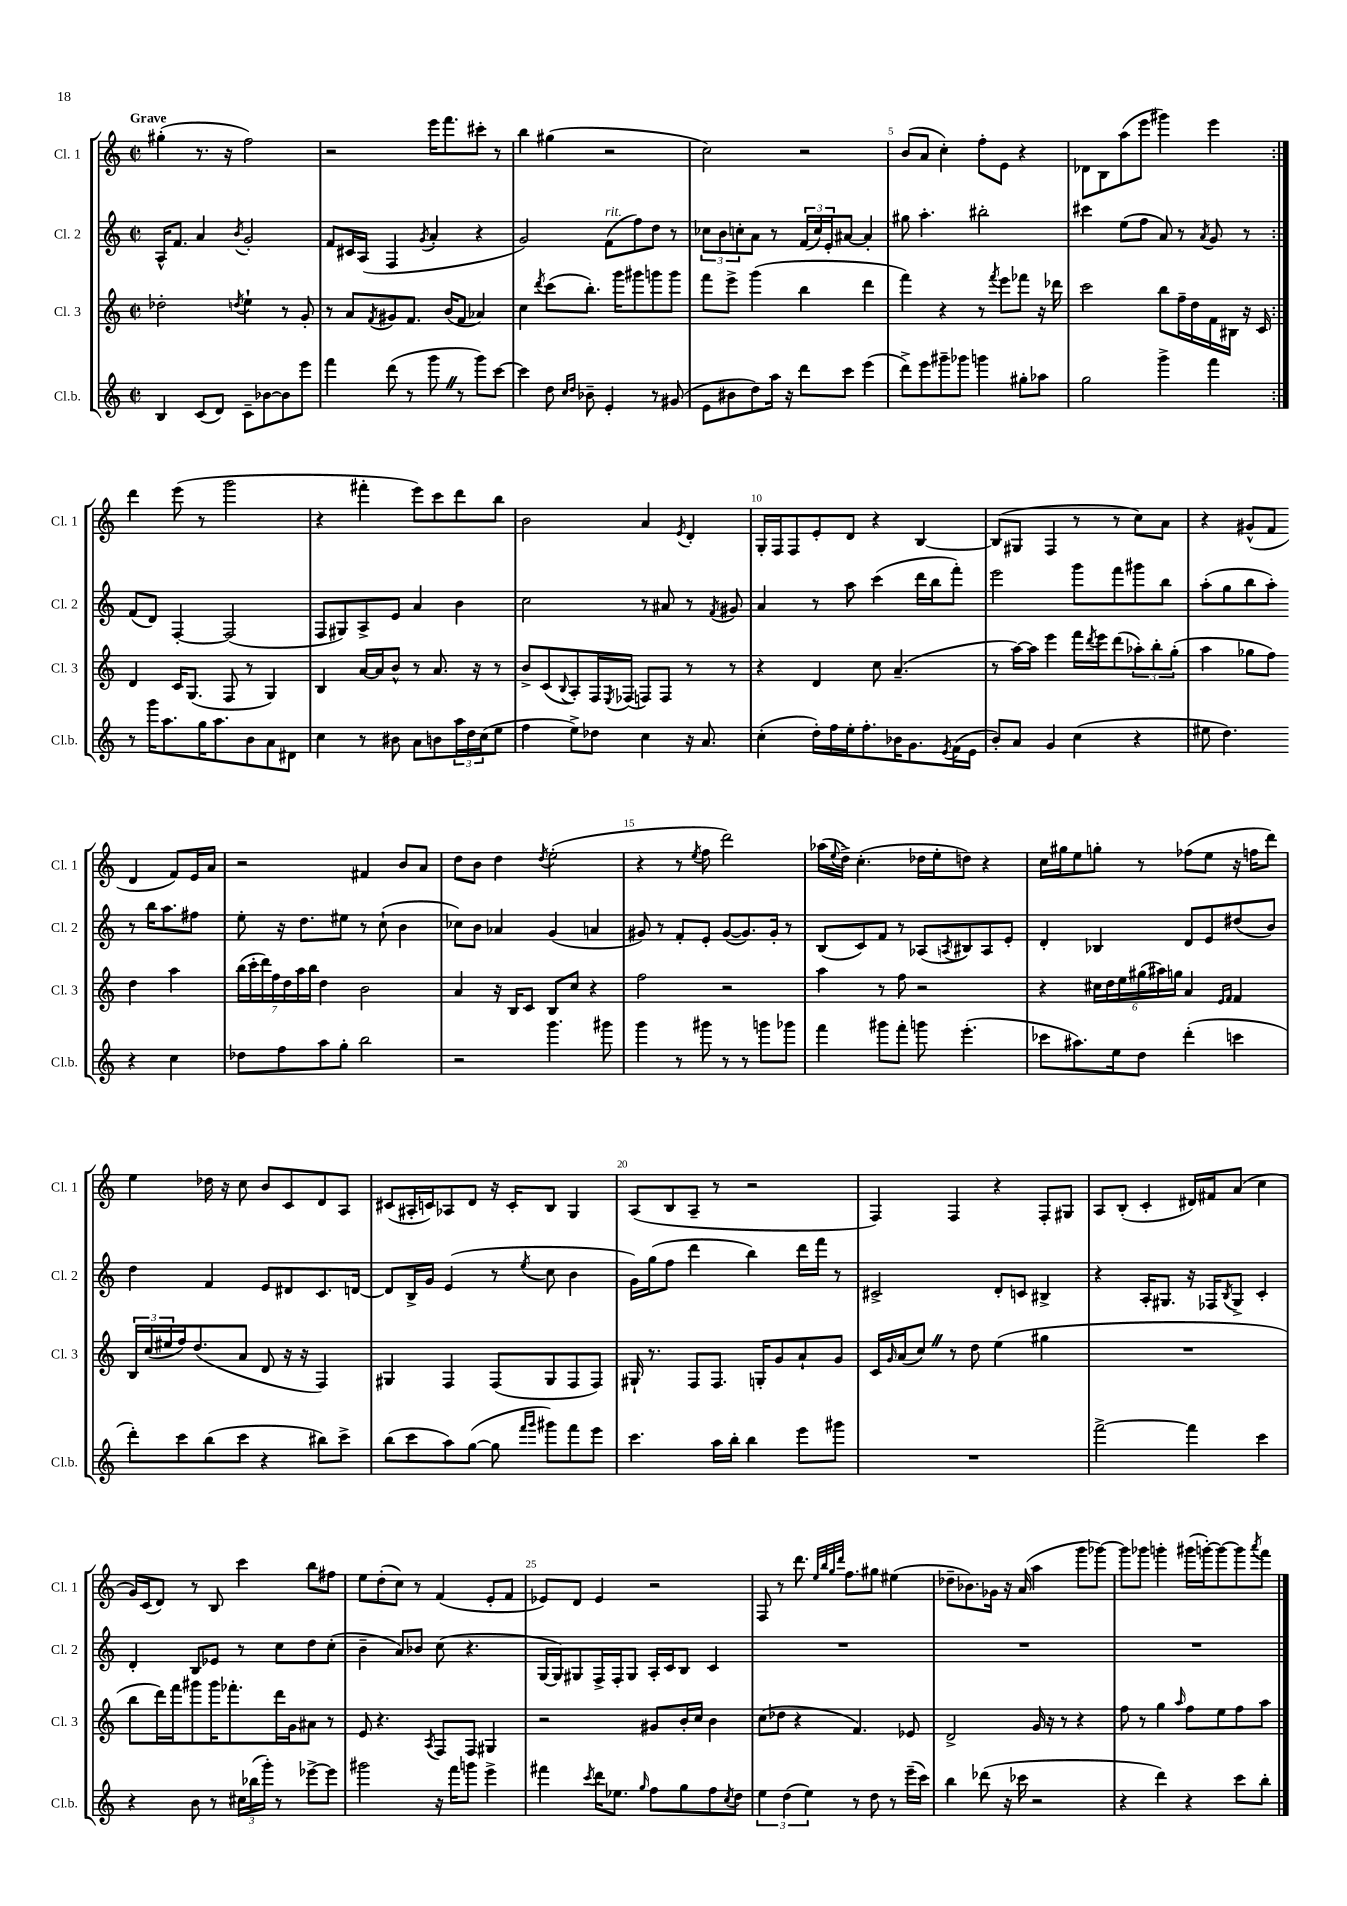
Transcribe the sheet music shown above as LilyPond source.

<<
\new StaffGroup <<
\new Staff = "s0" \with { instrumentName = "Cl. 1" shortInstrumentName = "Cl. 1" } {
    \clef treble \key c \major \defaultTimeSignature \time 2/2 \tempo "Grave"
    \repeat volta 2 { gis''4-.( r8. r16 f''2) |
    r2 e'''16 f'''8. cis'''8-. r8 |
    b''4 gis''4( r2 |
    c''2) r2 |
    b'8( a'8 c''4-.) f''8-. e'8 r4 |
    des'8 b8 a''8( e'''8 gis'''4) e'''4 | }
    d'''4 e'''8( r8 g'''2 |
    r4 fis'''4-. e'''8) c'''8 d'''8 b''8 |
    b'2 a'4 \acciaccatura { e'8 } d'4-. |
    g16-. f16 f8 e'8-. d'8 r4 b4~ |
    b8( gis8 f4 r8 r8 c''8) a'8 |
    r4 gis'8-^( f'8 d'4 f'8) e'16 a'16 |
    r2 fis'4 b'8 a'8 |
    d''8 b'8 d''4 \acciaccatura { d''8 } e''2-.( |
    r4 r8 \acciaccatura { e''8 } f''8 d'''2) |
    aes''16( \appoggiatura { e''8 } d''16->) c''4.-.( des''16 e''16-. d''8) r4 |
    c''16 gis''16 e''8 g''8-. r8 fes''8( e''8 r16 f''16 d'''8) |
    e''4 des''16 r16 c''8 b'8 c'8 d'8 a8 |
    cis'8( ais16-. c'16) aes8 d'8 r16 c'16-. b8 g4 |
    a8( b8 a8-- r8 r2 |
    f4) f4 r4 f8-. gis8 |
    a8 b8-.( c'4-. dis'16) fis'16 a'8( c''4 |
    g'16) c'16( d'8) r8 b8 c'''4 b''8 fis''8 |
    e''8 d''8-.( c''8) r8 f'4( e'8-. f'8 |
    ees'8) d'8 ees'4 r2 |
    f8 r8 d'''8. \grace { e''32 b''32 g''32 d'''32 } f''8. gis''8 eis''4( |
    des''8-- bes'8.) ges'16 r16 a'16( a''4 g'''8 ges'''8~) |
    ges'''8 ges'''8 g'''4-. gis'''16( g'''16~-.) g'''8~ g'''8 \acciaccatura { a'''8 } f'''8 \bar "|." |
}
\new Staff = "s1" \with { instrumentName = "Cl. 2" shortInstrumentName = "Cl. 2" } {
    \clef treble \key c \major \defaultTimeSignature \time 2/2
    \repeat volta 2 { a16-^ f'8. a'4 \acciaccatura { b'8 } g'2-. |
    f'8 cis'16 a16( f4 \acciaccatura { g'8 } a'4-. r4 |
    g'2) f'8^\markup { \italic "rit." }( f''8) d''8 r8 |
    \tuplet 3/2 { ces''8 b'8 c''8-. } a'8 r8 \tuplet 3/2 { f'16( c''16) e'16-. } ais'8~ ais'4-. |
    gis''8 a''4.-. bis''2-. |
    cis'''4 e''8( f''8 a'8) r8 \acciaccatura { a'8 } g'8 r8 | }
    f'8( d'8) f4~-. f2( |
    f8 gis8) a8-> e'8 a'4 b'4 |
    c''2 r8 ais'8 r8 \acciaccatura { f'8 } gis'8 |
    a'4 r8 a''8 c'''4( d'''16 b''16 f'''8-.) |
    e'''2 g'''8 f'''8 gis'''8 b''8 |
    a''8-.( g''8 b''8 a''8-.) r8 b''16 a''8. fis''8 |
    e''8-. r16 d''8. eis''8 r8 c''8-!( b'4 |
    ces''8) b'8 aes'4 g'4( a'4 |
    gis'8) r8 f'8-. e'8-. gis'8~( gis'8.) gis'16-. r8 |
    b8( c'8) f'8 r8 aes8( \acciaccatura { a8 } bis8) a8 e'8-. |
    d'4-. bes4 d'8 e'8 dis''8( b'8) |
    d''4 f'4 e'8 dis'8 c'8. d'16~ |
    d'8 b16-> g'16 e'4( r8 \acciaccatura { e''8 } c''8 b'4 |
    g'16) g''16( f''8 d'''4 b''4) d'''16 f'''16 r8 |
    cis'2-> d'8-. c'8 bis4-> |
    r4 a16-. gis8. r16 fes16 \acciaccatura { b8 } gis8-> c'4-. |
    d'4-. b8 ees'8 r8 c''8 d''8 c''8-.( |
    b'4-- a'8) bes'8 c''8( r4. |
    g16~ g16) gis8 f16-> f16-. gis8 a16-. c'16 b8 c'4 |
    R1 |
    R1 |
    R1 \bar "|." |
}
\new Staff = "s2" \with { instrumentName = "Cl. 3" shortInstrumentName = "Cl. 3" } {
    \clef treble \key c \major \defaultTimeSignature \time 2/2
    \repeat volta 2 { des''2-. \acciaccatura { d''8 } e''4-! r8 g'8-. |
    r8 a'8 \acciaccatura { f'8 } gis'8 f'8. b'16( f'8 aes'4) |
    c''4 \acciaccatura { d'''8 } c'''8( b''8.-.) g'''16 gis'''8 g'''8 g'''8 |
    f'''8 e'''8-> g'''4( b''4 d'''4 |
    f'''4) r4 r8 \acciaccatura { f'''8 } e'''8 fes'''8 r16 des'''16 |
    c'''2 b''8 f''16-- d''16 f'16 bis16 r16 c'16 | }
    d'4 c'16 g8.( f8 r8 g4) |
    b4 a'16~ a'16 b'8-^ r8 a'8. r16 r8 |
    b'8-> c'8( \appoggiatura { b8 } a8-.) f16 \acciaccatura { e8 } fes16( f8) f8 r8 r8 |
    r4 d'4 c''8 a'4.--( |
    r8 a''16~) a''16 e'''4 f'''16 \acciaccatura { d'''8 } e'''16 d'''8( \tuplet 3/2 { aes''8-.) b''8-. g''8-.( } |
    a''4 ges''8 f''8) d''4 a''4 |
    \tuplet 7/4 { b''16( c'''16-. d'''16) f''16 d''16 a''16 b''16 } d''4 b'2 |
    a'4 r16 b16 c'8 b8 c''8 r4 |
    f''2 r2 |
    a''4 r8 f''8 r2 |
    r4 \tuplet 6/4 { cis''16 d''16 e''16 gis''16( ais''16) g''16 } a'4 \grace { e'16 f'16 } f'4 |
    \tuplet 3/2 { b16 c''16( eis''16 } f''16) d''8.( a'8 d'8 r16 r16 f4) |
    gis4 f4 f8( gis8 f8 f8) |
    gis16-! r8. f8 f8. g16-. g'8 a'8-! g'8 |
    c'16 \grace { g'16 } a'16( c''8) \once \override BreathingSign.text = \markup { \musicglyph "scripts.caesura.straight" } \breathe r8 d''8 e''4( gis''4 |
    R1 |
    b''8 d'''16) f'''16 gis'''8 gis'''16 fes'''8.-. d'''16 g'16 ais'8 r8 |
    e'8 r4. \acciaccatura { a8 } f8 f8 gis4 |
    r2 gis'8 b'16-. c''16 b'4 |
    c''8( des''8 r4 f'4.) ees'8 |
    d'2-> g'16 r16 r8 r4 |
    f''8 r8 g''4 \grace { a''16 } f''8 e''8 f''8 a''8 \bar "|." |
}
\new Staff = "s3" \with { instrumentName = "Cl.b." shortInstrumentName = "Cl.b." } {
    \clef treble \key c \major \defaultTimeSignature \time 2/2
    \repeat volta 2 { b4 c'8( d'8) c'8-- bes'8~ bes'8 e'''8 |
    f'''4 d'''8( r8 g'''8 \once \override BreathingSign.text = \markup { \musicglyph "scripts.caesura.straight" } \breathe r8 g'''8) c'''8~ |
    c'''4 d''8 \grace { c''16 d''16 } bes'8-- e'4-. r8 gis'8( |
    e'8 bis'8 d''8) a''16 r16 d'''8 c'''8 e'''4( |
    d'''8->) e'''8 gis'''8-- ges'''8 g'''4 gis''8-. aes''8 |
    g''2 g'''4-> f'''4 | }
    r8 g'''16 a''8. g''16 a''8. b'8 a'8 dis'8 |
    c''4 r8 bis'8 a'8 b'8 \tuplet 3/2 { a''16 d''16 c''16( } e''8 |
    f''4 e''8->) des''8 c''4 r16 a'8. |
    c''4-.( d''16-.) f''16 e''16-. f''8.-. bes'16 g'8. \acciaccatura { e'8 } f'16( e'16 |
    b'8-.) a'8 g'4 c''4( r4 |
    eis''8 d''4.) r4 c''4 |
    des''8 f''8 a''8 g''8-. b''2 |
    r2 g'''4. gis'''8 |
    g'''4 r8 gis'''8 r8 r8 g'''8 ges'''8 |
    f'''4 gis'''8 f'''8-. g'''8 e'''4.-.( |
    ces'''8 ais''8.) e''16 d''8 d'''4-.( c'''4 |
    d'''8-.) c'''8 b''8( c'''8 r4 bis''8) c'''8-> |
    b''8( c'''8 a''8) g''8~( g''8 \grace { f'''16 g'''16 } gis'''8) f'''8 e'''8 |
    c'''4. a''16 b''16-. b''4 e'''8 gis'''8 |
    R1 |
    f'''2~-> f'''4 c'''4 |
    r4 b'8 r8 \tuplet 3/2 { cis''16 bes''16( g'''16-.) } r8 ees'''8~-> ees'''8 |
    gis'''2 r16 f'''16 g'''8 e'''4-> |
    fis'''4 \acciaccatura { c'''8 } d'''16 ees''8. \grace { g''16 } f''8 g''8 f''8 \acciaccatura { c''8 } d''8 |
    \tuplet 3/2 { e''4 d''4( e''4) } r8 d''8 r8 e'''16--( c'''16) |
    b''4 des'''8( r16 ces'''16 r2 |
    r4 d'''4) r4 c'''8 b''8-. \bar "|." |
}
>>
>>
\layout { \context { \Score \override BarNumber.break-visibility = ##(#f #t #t) barNumberVisibility = #(every-nth-bar-number-visible 5) } }
